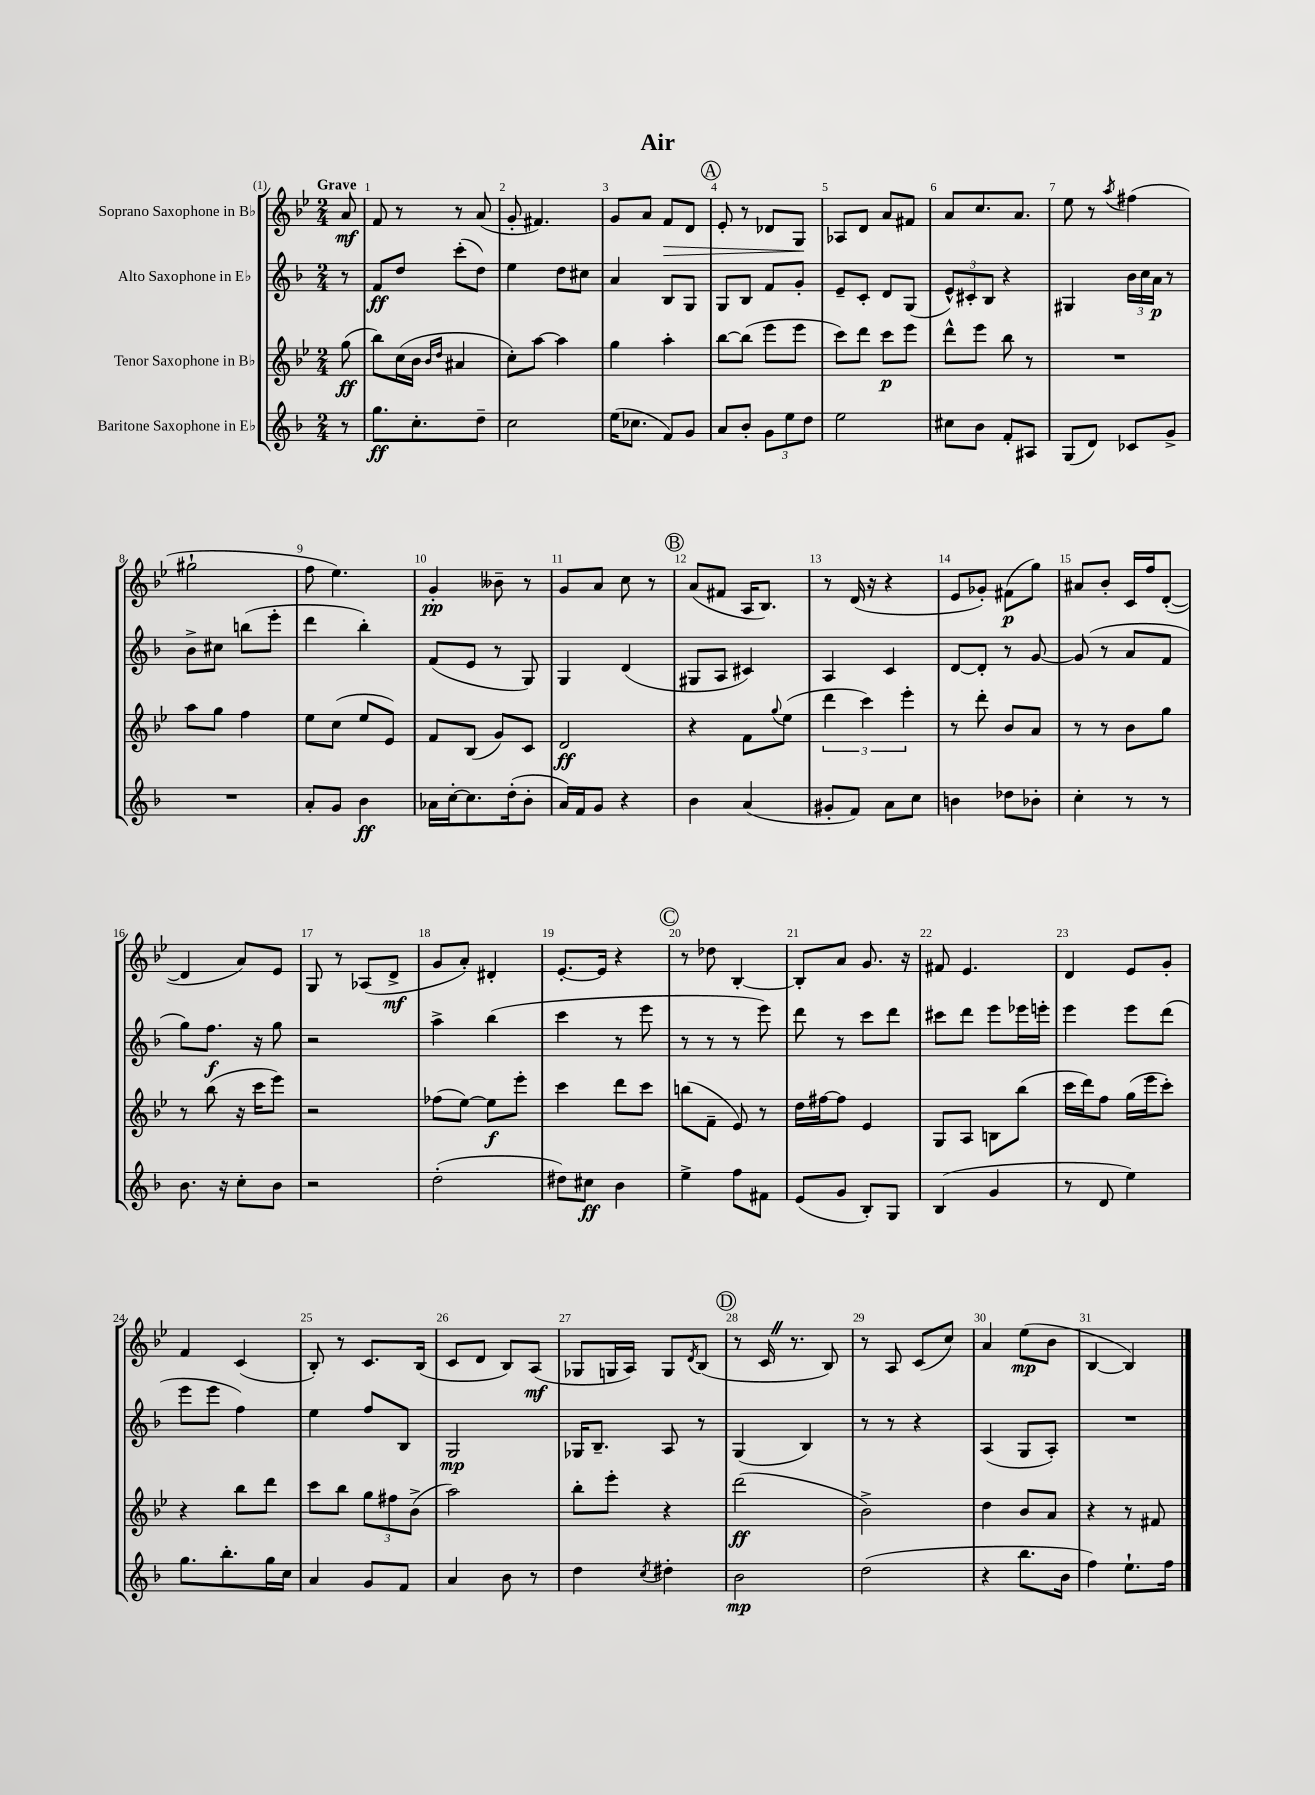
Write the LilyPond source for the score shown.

\header { title = "Air" }
<<
\new StaffGroup <<
\new Staff = "s0" \with { instrumentName = "Soprano Saxophone in Bb" } {
    \clef treble \key bes \major \numericTimeSignature \time 2/4 \partial 8 \tempo "Grave"
    a'8\mf |
    f'8 r8 r8 a'8( |
    g'8-. fis'4.) |
    g'8 a'8 f'8\> d'8 |
    \mark \markup { \circle "A" } ees'8-. r8 des'8 g8\! |
    aes8 d'8 a'8 fis'8 |
    a'8 c''8. a'8. |
    ees''8 r8 \acciaccatura { a''8 } fis''4( |
    gis''2-! |
    f''8 ees''4.) |
    g'4-.\pp beses'8-- r8 |
    g'8 a'8 c''8 r8 |
    \mark \markup { \circle "B" } a'8( fis'8 a16 bes8.) |
    r8 d'16( r16 r4 |
    ees'8 ges'8-.) fis'8\p( g''8) |
    ais'8 bes'8-. c'16 f''16 d'8~-.( |
    d'4 a'8) ees'8 |
    g8 r8 aes8( d'8->\mf |
    g'8 a'8-.) dis'4-. |
    ees'8.~-. ees'16 r4 |
    \mark \markup { \circle "C" } r8 des''8 bes4~-. |
    bes8-. a'8 g'8. r16 |
    fis'8 ees'4. |
    d'4 ees'8 g'8-. |
    f'4 c'4( |
    bes8-.) r8 c'8. bes16( |
    c'8 d'8 bes8) a8\mf( |
    ges8 g16 a16) g8 \acciaccatura { d'8 } bes8( |
    \mark \markup { \circle "D" } r8 c'16 \once \override BreathingSign.text = \markup { \musicglyph "scripts.caesura.straight" } \breathe r8. bes8) |
    r8 a8 c'8( c''8) |
    a'4 ees''8\mp( bes'8 |
    bes4~ bes4) \bar "|." |
}
\new Staff = "s1" \with { instrumentName = "Alto Saxophone in Eb" } {
    \clef treble \key f \major \numericTimeSignature \time 2/4 \partial 8
    r8 |
    f'8\ff d''8 c'''8-.( d''8) |
    e''4 d''8 cis''8 |
    a'4 bes8 g8 |
    \mark \markup { \circle "A" } g8 bes8 f'8 g'8-. |
    e'8-- c'8-. d'8 g8( |
    \tuplet 3/2 { e'8-^) cis'8-. bes8 } r4 |
    gis4 \tuplet 3/2 { bes'16 c''16 a'16\p } r8 |
    bes'8-> cis''8 b''8( e'''8-. |
    d'''4 bes''4-.) |
    f'8( e'8 r8 g8) |
    g4 d'4( |
    \mark \markup { \circle "B" } gis8 a8 cis'4) |
    a4 c'4 |
    d'8~ d'8-. r8 g'8~ |
    g'8( r8 a'8 f'8 |
    g''8) f''8.\f r16 g''8 |
    r2 |
    a''4-> bes''4( |
    c'''4 r8 e'''8 |
    \mark \markup { \circle "C" } r8 r8 r8 e'''8) |
    d'''8 r8 c'''8 d'''8 |
    cis'''8 d'''8 e'''8 ees'''16 e'''16-. |
    e'''4 e'''8 d'''8( |
    e'''8 e'''8 f''4) |
    e''4 f''8 bes8 |
    g2\mp |
    ges16 bes8.-- a8 r8 |
    \mark \markup { \circle "D" } g4( bes4) |
    r8 r8 r4 |
    a4( g8 a8-.) |
    R2 \bar "|." |
}
\new Staff = "s2" \with { instrumentName = "Tenor Saxophone in Bb" } {
    \clef treble \key bes \major \numericTimeSignature \time 2/4 \partial 8
    g''8\ff( |
    bes''8) c''16( bes'16 \grace { bes'16 d''16 } ais'4 |
    c''8-.) a''8~ a''4 |
    g''4 a''4-. |
    \mark \markup { \circle "A" } bes''8~ bes''8( ees'''8 ees'''8 |
    c'''8) d'''8 c'''8\p ees'''8 |
    d'''8-^ ees'''8 bes''8 r8 |
    R2 |
    a''8 g''8 f''4 |
    ees''8 c''8( ees''8 ees'8) |
    f'8 bes8( g'8) c'8 |
    d'2\ff |
    \mark \markup { \circle "B" } r4 f'8 \appoggiatura { g''8 } ees''8( |
    \tuplet 3/2 { d'''4 c'''4) ees'''4-. } |
    r8 d'''8-. bes'8 a'8 |
    r8 r8 bes'8 g''8 |
    r8 bes''8( r16 c'''16 ees'''8) |
    r2 |
    fes''8( ees''8~) ees''8\f ees'''8-. |
    c'''4 d'''8 c'''8 |
    \mark \markup { \circle "C" } b''8( f'8-- ees'8) r8 |
    d''16 fis''16~ fis''8 ees'4 |
    g8 a8 b8 bes''8( |
    c'''16 d'''16) f''8 g''16( ees'''16 c'''8-.) |
    r4 bes''8 d'''8 |
    c'''8 bes''8 \tuplet 3/2 { g''8 fis''8 bes'8->( } |
    a''2) |
    bes''8-. ees'''8-. r4 |
    \mark \markup { \circle "D" } d'''2\ff( |
    bes'2->) |
    d''4 bes'8 a'8 |
    r4 r8 fis'8 \bar "|." |
}
\new Staff = "s3" \with { instrumentName = "Baritone Saxophone in Eb" } {
    \clef treble \key f \major \numericTimeSignature \time 2/4 \partial 8
    r8 |
    g''8.\ff c''8.-. d''8-- |
    c''2 |
    e''16( ces''8. f'8) g'8 |
    \mark \markup { \circle "A" } a'8 bes'8-. \tuplet 3/2 { g'8 e''8 d''8 } |
    e''2 |
    cis''8 bes'8 f'8-. ais8 |
    g8( d'8) ces'8 g'8-> |
    R2 |
    a'8-. g'8 bes'4\ff |
    aes'16 c''16~-. c''8. d''16-.( bes'8-. |
    a'16) f'16 g'8 r4 |
    \mark \markup { \circle "B" } bes'4 a'4( |
    gis'8-. f'8) a'8 c''8 |
    b'4 des''8 bes'8-. |
    c''4-. r8 r8 |
    bes'8. r16 c''8-. bes'8 |
    r2 |
    d''2-.( |
    dis''8) cis''8\ff bes'4 |
    \mark \markup { \circle "C" } e''4-> f''8 fis'8 |
    e'8( g'8 bes8-.) g8 |
    bes4( g'4 |
    r8 d'8 e''4) |
    g''8. bes''8.-. g''16 c''16 |
    a'4 g'8 f'8 |
    a'4 bes'8 r8 |
    d''4 \acciaccatura { c''8 } dis''4-. |
    \mark \markup { \circle "D" } bes'2\mp |
    d''2( |
    r4 bes''8. bes'16 |
    f''4) e''8.-! f''16 \bar "|." |
}
>>
>>
\layout { \context { \Score \override BarNumber.break-visibility = ##(#f #t #t) barNumberVisibility = #all-bar-numbers-visible } }
